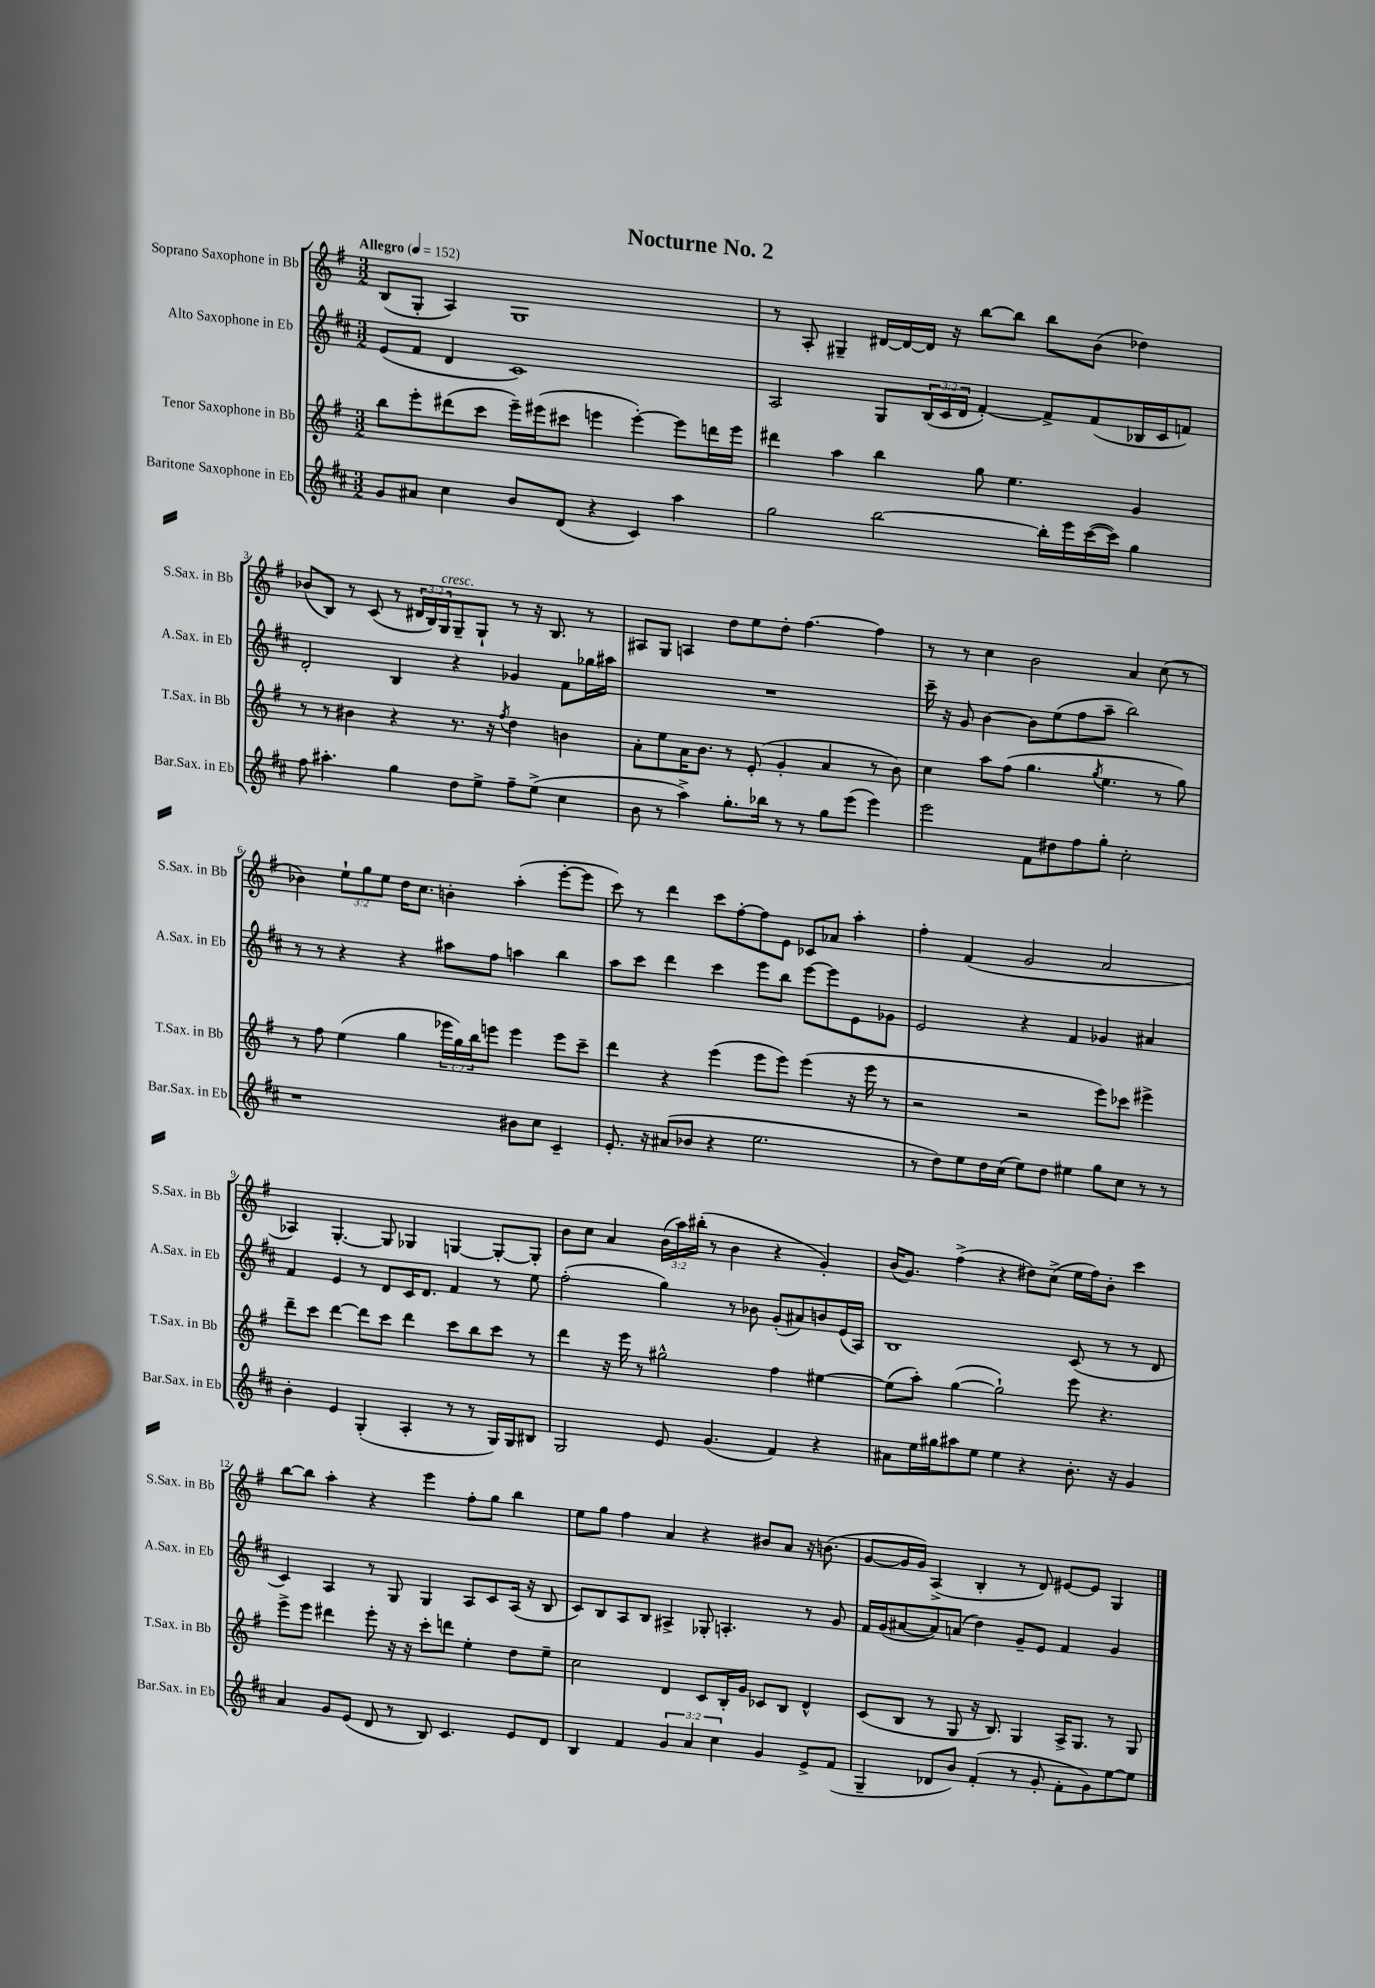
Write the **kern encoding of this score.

**kern	**kern	**kern	**kern
*staff4	*staff3	*staff2	*staff1
*clefG2	*clefG2	*clefG2	*clefG2
*k[f#c#]	*k[f#]	*k[f#c#]	*k[f#]
*M3/2	*M3/2	*M3/2	*M3/2
*MM152	*MM152	*MM152	*MM152
8g	8bb	(8e	(8B
8a#	8eee'	8f#	8G'
4cc#	(8ddd#	4d	4A)
.	8ccc	.	.
8b	16eee~)	1c#)	1G
.	(16eee#	.	.
(8d	8ccc#	.	.
4r	4eee	.	.
4c#)	[4eee')	.	.
4aa	8eee]	.	.
.	16ddd	.	.
.	16eee	.	.
=	=	=	=
2gg	4ddd#	2A	8r
.	.	.	8A'
.	4aa	.	4G#~
[2bb	4bb	8G	[16d#
.	.	.	16d#_
.	.	(24B	16d#]
.	.	24c#	.
.	.	.	16r
.	.	24d	.
.	8gg	[4f#')	[8bb
.	4.ee	.	8bb]
16bb']	.	8f#^]	8bb
16eee	.	.	.
([16ccc#	.	(8f#	(8b
16ccc#])	.	.	.
4gg	4g	16B-	4dd-)
.	.	16c#	.
.	.	8f)	.
=	=	=	=
8ff#	8r	2d'	(8b-
4.aa#'	8r	.	8B)
.	4b#	.	8r
.	.	.	(8c
4gg	4r	4B	8r
.	.	.	24d#
.	.	.	24B)
.	.	.	24G
8dd	8.r	4r	8G~
8ee^	.	.	8G`
.	16r	.	.
.	8qff#	.	.
8ff#~	4dd	4g-	8r
(8ee^	.	.	16r
.	.	.	8.B
4cc#	4b	8f#	.
.	.	16gg-	8r
.	.	16aa#	.
=	=	=	=
8b	8a'	1.r	8A#
8r	8ee	.	8G
4aa^)	16a	.	4A
.	8.b	.	.
8.gg'	8r	.	8dd
.	(8e'	.	8ee
16bb-	.	.	.
8r	4g'	.	8dd'
8r	.	.	[4.ff#
8gg	4a	.	.
(8eee	.	.	.
4eee)	8r	.	4ff#]
.	8b)	.	.
=	=	=	=
2eee	4cc	16ccc#~	8r
.	.	16r	.
.	.	8g	8r
.	8aa	[4b	4cc
.	(8ff#	.	.
8f#	4.gg	8b]	2b
8dd#	.	(8ee	.
8ff#	.	8ff#	.
.	8qgg	.	.
8gg'	4.ee	8aa~	.
2cc#'	.	2bb)	4a
.	8r	.	(8cc
.	8gg)	.	8r
=	=	=	=
1r	8r	8r	4b-)
.	8ff#	8r	.
.	(4ee	4r	12ee`
.	.	.	12gg
.	.	.	12ee
.	4gg	4r	16dd
.	.	.	8.cc
.	24eee-	8aa#	4b'
.	24gg)	.	.
.	24bb	.	.
.	8eee	8ff#	.
8b#	4eee	4aa	(4aa'
8cc#	.	.	.
4c#~	8eee	4bb	[8eee'
.	8ccc~	.	8eee]
=	=	=	=
8.e'	4ddd	8aa	8ccc)
.	.	8ccc#	8r
16r	.	.	.
(8a#	4r	4ddd	4ddd
8b-	.	.	.
4r	(4eee	4ccc#	8ccc
.	.	.	[8ff#'
2.ee	8eee	8eee	8ff#]
.	8eee)	8bb	8e
.	(4eee	[8eee	8c-
.	.	8eee]	8a-
.	16r	8e	4aa'
.	16eee	.	.
.	8r	8g-	.
=	=	=	=
8r	2r	2e	4ff#'
8dd)	.	.	.
8ee	.	.	(4f#
16dd	.	.	.
(16cc#	.	.	.
8ee)	2r	4r	2g
8dd	.	.	.
4ee#	.	4f#	.
8gg	8eee)	4g-	2a
8cc#	8ccc-	.	.
8r	4eee#^	4a#	.
8r	.	.	.
=	=	=	=
4b'	8ddd~	4f#	4A-)
.	8ccc	.	.
4e	[4ddd	4e	[4.G'
(4G'	8ddd]	8r	.
.	8ccc	8d	8G]
4A'	4ddd	16c#	4G-
.	.	8.d	.
8r	8ccc	4f#	[4G
8r	8bb	.	.
16G)	8ccc	8r	8G'_
16G	.	.	.
8B#	8r	8ee	8G']
=	=	=	=
2G	4ddd	(2ff#'	8b
.	.	.	8cc
.	16r	.	4a
.	16eee	.	.
.	8r	.	.
8e	2gg#^^	4gg)	(24b
.	.	.	24aa)
.	.	.	(24bb#'
(4.g	.	.	8r
.	.	8r	4b
.	.	8b-	.
4f#)	4ff#	(8g'	4r
.	.	8a#)	.
4r	[4ee#	8b	4g')
.	.	(16e	.
.	.	16A)	.
=	=	=	=
8a#	(8ee#]	1B	(16b
.	.	.	8.g)
16ee	8aa')	.	.
16gg#	.	.	.
8aa#	([4gg	.	(4ff#^
8ee	.	.	.
4ee	2gg`])	.	4r
4r	.	.	8dd#)
.	.	.	(8cc^
8.b'	8eee	(8c#	16ee
.	.	.	16ff#)
.	4.r	8r	8b'
16r	.	.	.
4g	.	8r	4ccc
.	.	8d	.
=	=	=	=
4a	8eee^	4c#)	[8bb
.	8eee	.	8bb]
8g	4ddd#	4A	4aa'
(8e	.	.	.
8d	8eee'	8r	4r
8r	16r	8G	.
.	16r	.	.
8B)	8ccc'	4G	4eee
4.c#	8ddd	.	.
.	4ee'	8A	8ff#'
.	.	8c#	8gg
8e	8dd	(16A	4bb
.	.	16r	.
8d	8ee~	8B	.
=	=	=	=
4B	2cc	8c#)	8ee
.	.	8B	8gg
4f#	.	8A	4ff#
.	.	8B	.
6g	4d	4A#^	4a
6a	.	.	.
.	8c	8G-'	4r
6cc#	.	.	.
.	16B'	4.A'	.
.	16g	.	.
4g	8c-	.	8b#
.	8B	.	8a
8e^	4d^^	8r	16r
.	.	.	(8.b
(8f#	.	8g	.
=	=	=	=
4G~	(8c	16f#	[8g
.	.	(16g	.
.	8B	[8a#	16g]
.	.	.	16g)
8d-	8r	8a#])	(4A^
8b)	8G	(8a	.
(4f#'	16r	4dd)	4B'
.	8.B)	.	.
8r	4G	8g~	8r
8g'	.	8e	8d)
8f#'	16A^	4f#	[8e#
.	8.G	.	.
8g)	.	.	8e#]
[8ee	8r	4g	4G
8ee]	8G	.	.
==	==	==	==
*-	*-	*-	*-
